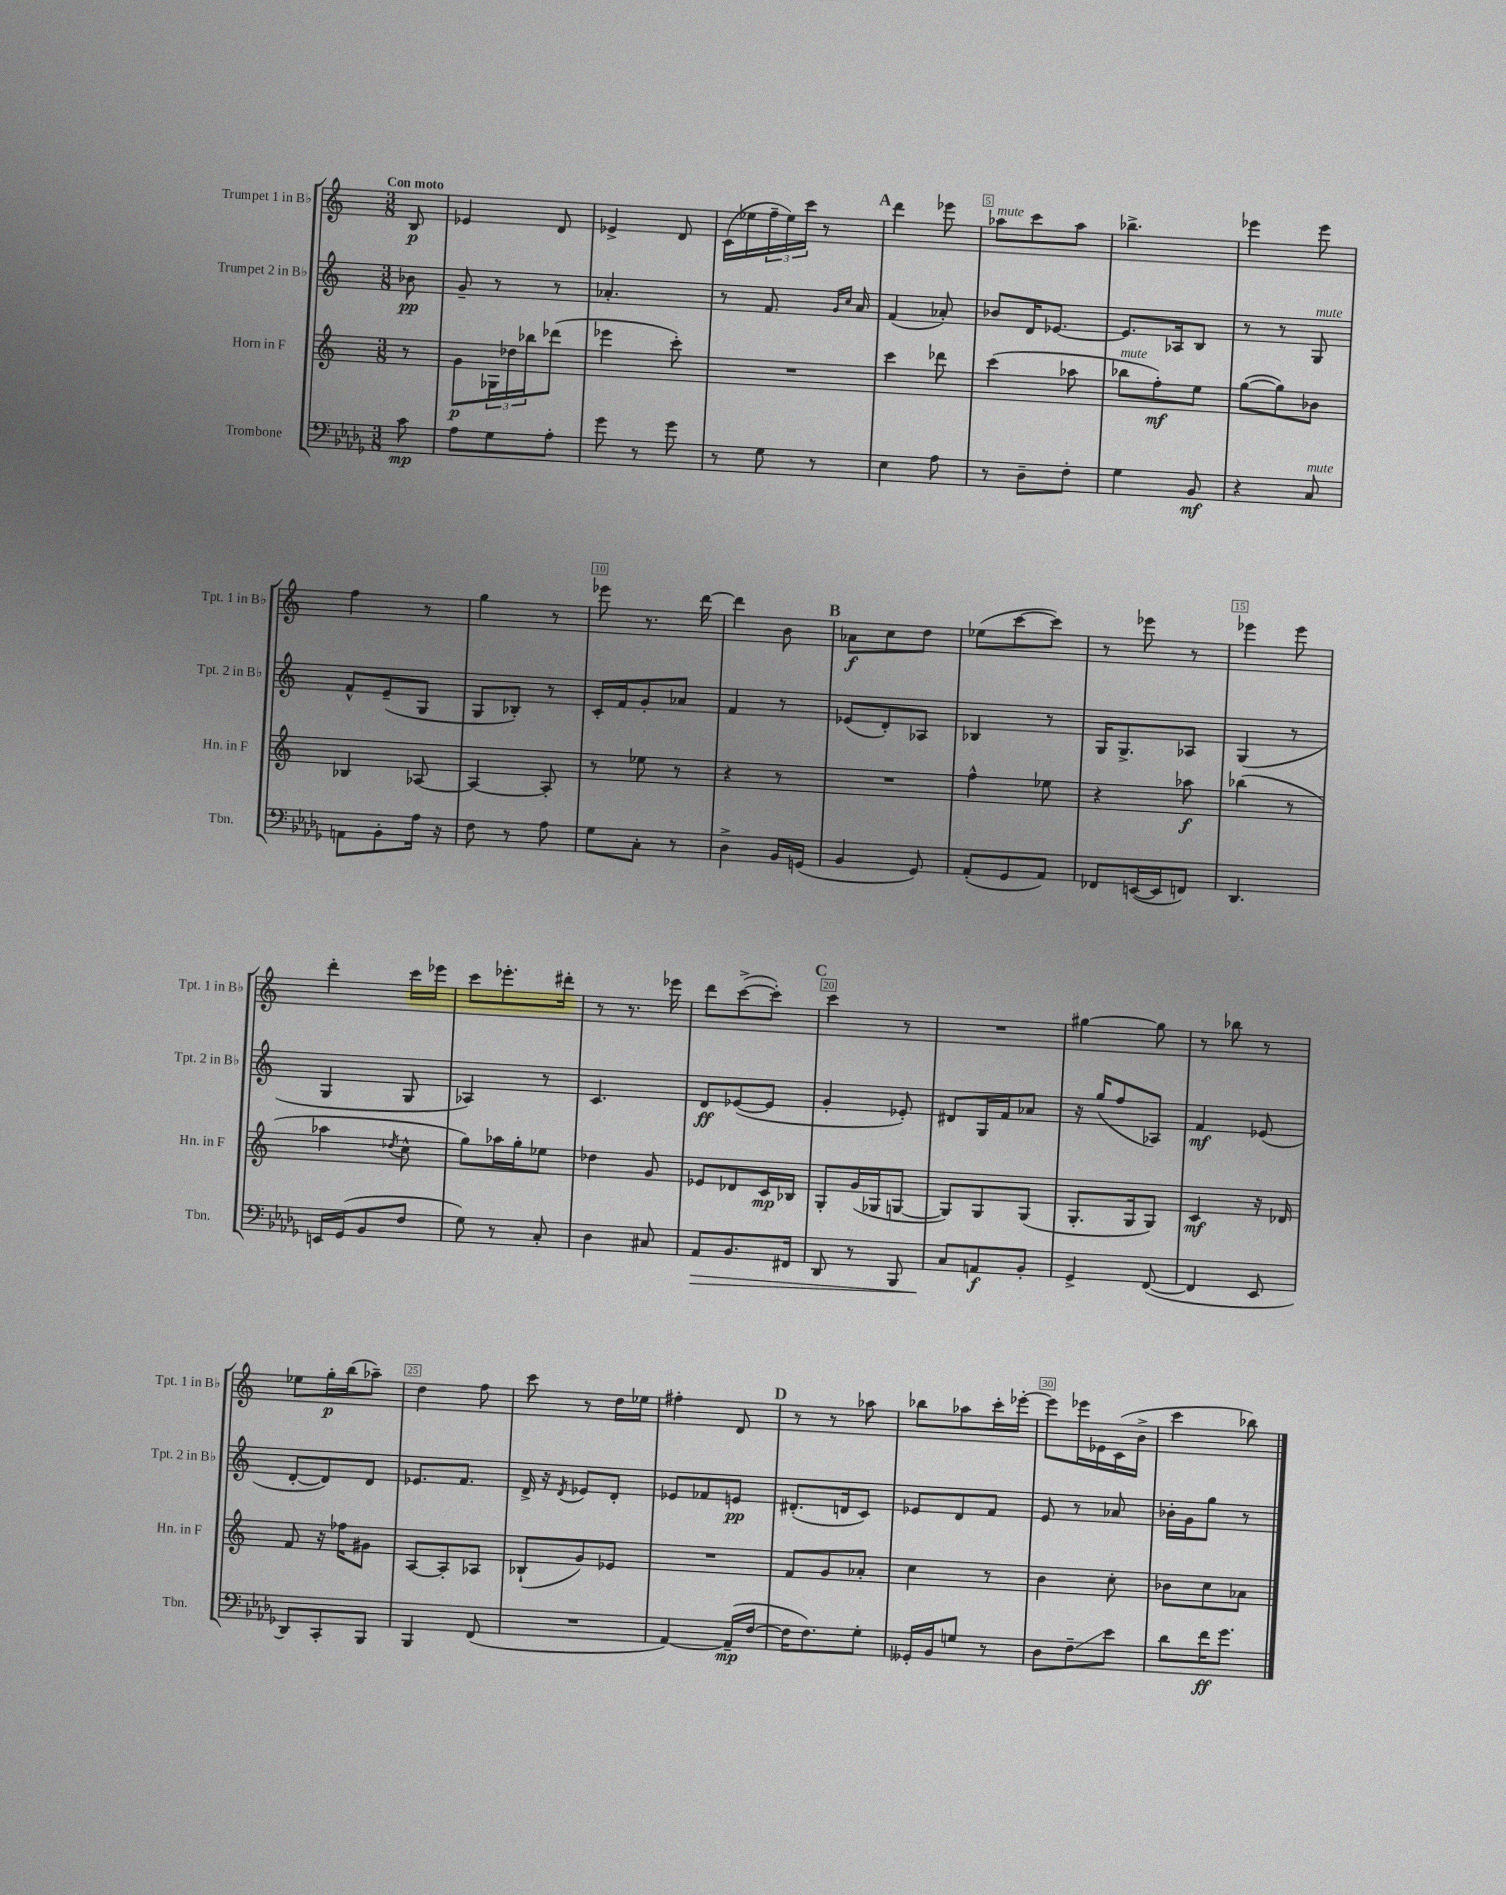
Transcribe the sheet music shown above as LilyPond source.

<<
\new StaffGroup <<
\new Staff = "s0" \with { instrumentName = "Trumpet 1 in Bb" shortInstrumentName = "Tpt. 1 in Bb" } {
    \clef treble \key c \major \numericTimeSignature \time 3/8 \partial 8 \tempo "Con moto"
    b8\p |
    ees'4 d'8 |
    ees'4-> d'8 |
    c'16( ees''16 \tuplet 3/2 { f''16-- ees''16) c'''16 } r8 |
    \mark \markup { \bold "A" } d'''4 ees'''8 |
    aes''8^\markup { \italic "mute" } c'''8 aes''8 |
    bes''4.-> |
    ees'''4 ees'''8 |
    f''4 r8 |
    g''4 r8 |
    ees'''8 r8. d'''16~ |
    d'''4 b'8 |
    \mark \markup { \bold "B" } aes'8\f c''8 d''8 |
    ees''8( c'''8~ c'''8) |
    r8 ees'''8 r8 |
    ees'''4 ees'''8 |
    d'''4-. c'''16 ees'''16 |
    c'''8 ees'''8.-. dis'''16-. |
    r8 r8. ees'''16 |
    d'''8 c'''8~->( c'''8-.) |
    \mark \markup { \bold "C" } c'''4 r8 |
    R4. |
    gis''4~ gis''8 |
    r8 bes''8 r8 |
    ees''8 g''16-.\p b''16( aes''8--) |
    d''4 f''8 |
    c'''8 r8 d''16 ees''16 |
    fis''4-. d'8 |
    \mark \markup { \bold "D" } r8 r8 aes''8 |
    bes''8 aes''8 c'''16-. ees'''16~-. |
    ees'''8 ees'''16 ees'16 c'16( b'16-> |
    c'''4 bes''8) \bar "|." |
}
\new Staff = "s1" \with { instrumentName = "Trumpet 2 in Bb" shortInstrumentName = "Tpt. 2 in Bb" } {
    \clef treble \key c \major \numericTimeSignature \time 3/8 \partial 8
    bes'8\pp |
    g'8-- r8 r8 |
    aes'4.-. |
    r8 f'8. \grace { g'16 c''16 } a'16 |
    \mark \markup { \bold "A" } f'4( aes'8-.) |
    bes'8 d'16 ees'8.~ |
    ees'8. aes16 b8 |
    r8 r8 g8^\markup { \italic "mute" } |
    f'8-^ e'8--( g8 |
    g8 bes8-.) r8 |
    c'16-. f'16 g'8-. aes'8 |
    f'4 r8 |
    \mark \markup { \bold "B" } ees'8( d'8-.) aes8 |
    bes4 r8 |
    g16 g8.-> aes8 |
    g4( r8 |
    g4 g8 |
    aes4) r8 |
    c'4. |
    d'8\ff ees'8~( ees'8 |
    \mark \markup { \bold "C" } g'4-. ees'8-.) |
    dis'8 g16 f'16 aes'8 |
    r16 g''16( f''8 aes8) |
    f'4\mf ees'8( |
    d'8~-. d'8) d'8 |
    ees'8. f'8. |
    d'16-> r16 \acciaccatura { d'8 } ees'8 d'8-. |
    ees'8 fes'8 e'8\pp |
    \mark \markup { \bold "D" } dis'8.-.( d'16 c'8) |
    ees'8 d'8 f'8 |
    e'8 r8 aes'8 |
    bes'16-. g'16 g''8 r8 \bar "|." |
}
\new Staff = "s2" \with { instrumentName = "Horn in F" shortInstrumentName = "Hn. in F" } {
    \clef treble \key c \major \numericTimeSignature \time 3/8 \partial 8
    r8 |
    g'8\p \tuplet 3/2 { ges16 des''16 bes''16 } des'''8( |
    ees'''4 c'''8-.) |
    R4. |
    \mark \markup { \bold "A" } c'''4 des'''8 |
    c'''4( aes''8 |
    bes''8^\markup { \italic "mute" } f''8-.\mf) e''8 |
    g''8~( g''8) bes'8 |
    bes4 aes8~ |
    aes4~ aes8-. |
    r8 ees''8 r8 |
    r4 r8 |
    \mark \markup { \bold "B" } R4. |
    f''4-^ ees''8 |
    r4 aes''8\f |
    bes''4( r8 |
    aes''4 \acciaccatura { des''8 } c''8-^ |
    g''8) aes''16 g''16-. ees''8 |
    des''4 g'8 |
    ees'8 des'8 c'16\mp bes16 |
    \mark \markup { \bold "C" } g8-. g'16( ges16 g8~ |
    g8) g8 g8( |
    g8.-. g16 g8) |
    c'4\mf r16 des'16 |
    f'8 r16 fes''16 gis'8 |
    a8~ a8-. aes8 |
    bes8-!( g'8) ees'8 |
    R4. |
    \mark \markup { \bold "D" } f'8 g'8 aes'8-. |
    c''4 r8 |
    b'4 c''8-. |
    bes'8 c''8 aes'8 \bar "|." |
}
\new Staff = "s3" \with { instrumentName = "Trombone" shortInstrumentName = "Tbn." } {
    \clef bass \key des \major \numericTimeSignature \time 3/8 \partial 8
    c'8\mp |
    aes8 ges8 aes8-. |
    ges'8 r8 ges'8 |
    r8 ges8 r8 |
    \mark \markup { \bold "A" } ees4 aes8 |
    r8 des8-- f8-. |
    ges4 bes,8\mf |
    r4 c8^\markup { \italic "mute" } |
    a,8 bes,8-. aes16 r16 |
    f8 r8 aes8 |
    ges8 c8-. r8 |
    des4-> bes,16 g,16( |
    \mark \markup { \bold "B" } bes,4 ges,8) |
    aes,8-.( ges,8 aes,8) |
    fes,8 e,16~( e,16 f,8) |
    des,4. |
    e,16 ges,16( bes,8 f8 |
    ges8) r8 c8-. |
    des4 cis8 |
    aes,8\> bes,8. fis,16 |
    \mark \markup { \bold "C" } des,8 r8 bes,,8 |
    c8\! a,8\f bes,8-. |
    ges,4-> f,8~( |
    f,4 ees,8 |
    des,8) c,8-. bes,,8 |
    bes,,4 f,8( |
    R4. |
    aes,4~) aes,16--\mp( f16~ |
    \mark \markup { \bold "D" } f16 f8.) ges8-. |
    geses,16-. bes,16 g8 r8 |
    des8 f8--\glissando ees'8 |
    des'8 f'16\ff ges'8. \bar "|." |
}
>>
>>
\layout { \context { \Score \override BarNumber.break-visibility = ##(#f #t #t) barNumberVisibility = #(every-nth-bar-number-visible 5) \override BarNumber.stencil = #(make-stencil-boxer 0.1 0.3 ly:text-interface::print) } }
